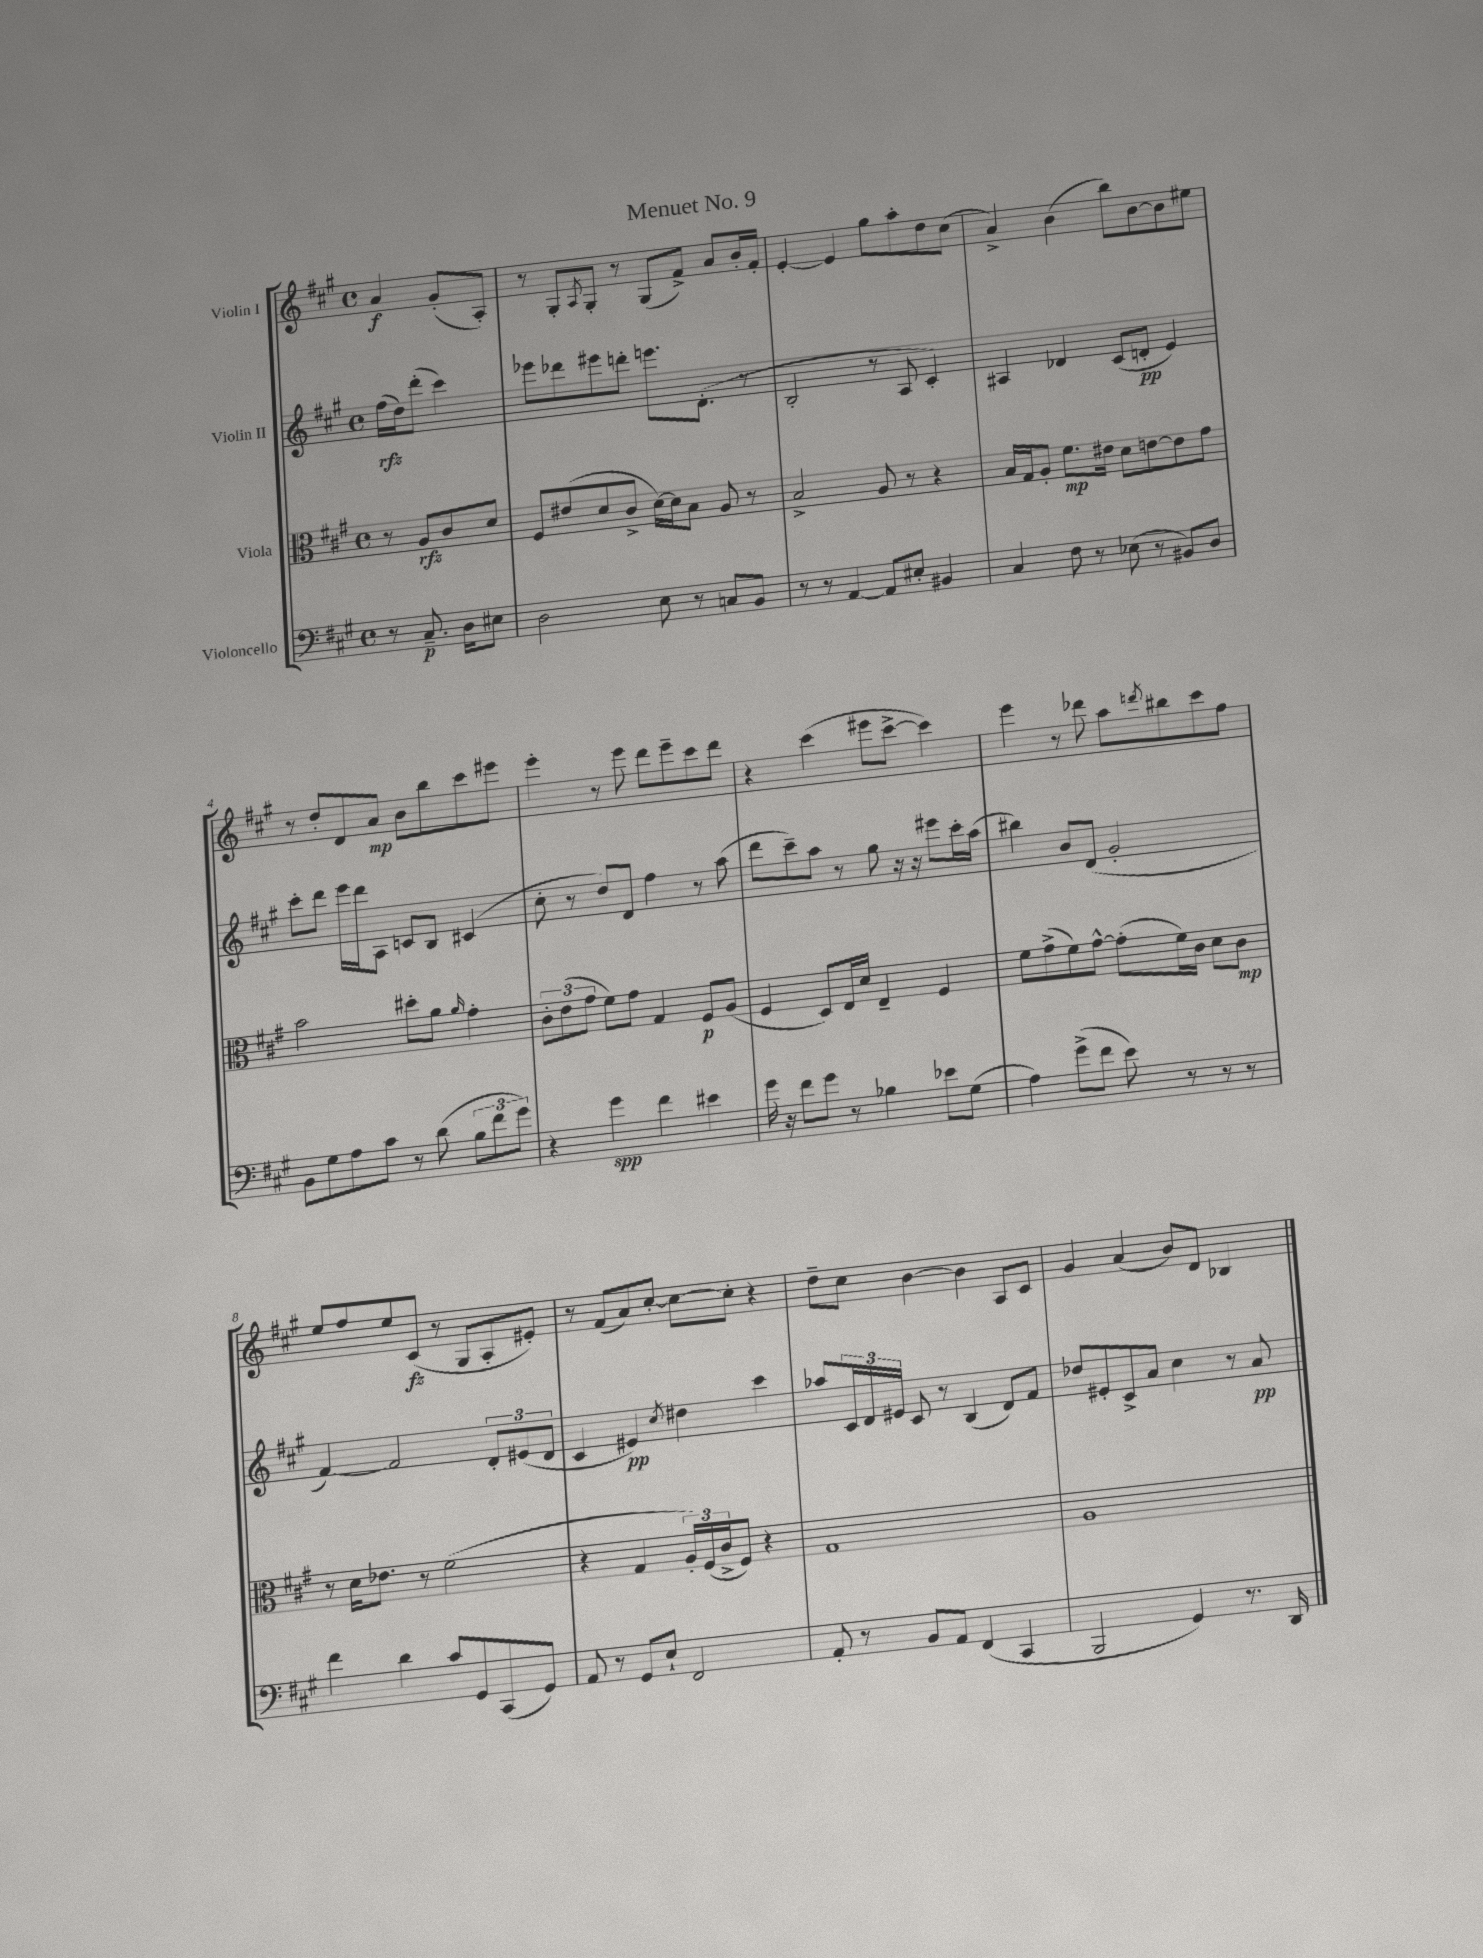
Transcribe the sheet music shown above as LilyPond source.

\header { title = "Menuet No. 9" }
<<
\new StaffGroup <<
\new Staff = "s0" \with { instrumentName = "Violin I" } {
    \clef treble \key a \major \defaultTimeSignature \time 4/4 \partial 2
    a'4\f gis'8-.( a8-.) |
    r8 gis8-. \acciaccatura { a8 } gis8-. r8 gis8( fis'8->) a'8 b'16-. fis'16-. |
    e'4~-. e'4 gis''8 a''8-. d''8 cis''8( |
    a'4->) b'4( b''8) b'8~ b'8 eis''8 |
    r8 d''8-. d'8 a'8\mp b'8 b''8 cis'''8 eis'''8 |
    e'''4-. r8 e'''8 d'''8 e'''8-- cis'''8 d'''8 |
    r4 cis'''4( eis'''8 cis'''8~-> cis'''4) |
    e'''4 r8 des'''8 a''8 \acciaccatura { d'''8 } bis''8 cis'''8 fis''8 |
    e''8 fis''8 e''8 cis'8\fz( r8 gis8 a8-. eis'8-.) |
    r8 fis'8( a'8) cis''8~-. cis''8~ cis''8-. r4 |
    d''8-- cis''8 b'4~ b'4 a8 cis'8 |
    gis'4 a'4( b'8) d'8 bes4 \bar "|." |
}
\new Staff = "s1" \with { instrumentName = "Violin II" } {
    \clef treble \key a \major \defaultTimeSignature \time 4/4 \partial 2
    fis''16\rfz( d''16) d'''8-.( cis'''4) |
    ees'''8 des'''8 eis'''8 d'''8-. e'''8. d'8.-.( r8 |
    b2-. r8 a8 cis'4-.) |
    ais4 des'4 cis'8( d'8-.\pp e'4) |
    cis'''8-. d'''8 e'''16 d'''16 a8 c'8 b8 cis'4( |
    cis''8-. r8 d''8) d'8 fis''4 r8 a''8( |
    d'''8 cis'''8--) a''8 r8 gis''8 r16 r16 eis'''8 cis'''16-. a''16( |
    bis''4) b'8 d'8( gis'2-. |
    fis'4~) fis'2 \tuplet 3/2 { d'8-. eis'8( d'8 } |
    cis'4 eis'4\pp) \acciaccatura { cis''8 } dis''4 cis'''4 |
    aes''8 \tuplet 3/2 { cis'16 d'16 eis'16 } cis'8 r8 b4( d'8) fis'8 |
    des''8 eis'8-. cis'8-> a'8 cis''4 r8 a'8\pp \bar "|." |
}
\new Staff = "s2" \with { instrumentName = "Viola" } {
    \clef alto \key a \major \defaultTimeSignature \time 4/4 \partial 2
    r8 a8\rfz cis'8 d'8 |
    fis8 eis'8( d'8 cis'8-> d'16~) d'16 b8 a8 r8 |
    b2-> a8 r8 r4 |
    b16 gis16 a8-. fis'8.\mp eis'16 d'8 e'8~ e'8 gis'8 |
    b'2 dis''8-. a'8 \grace { a'16 } gis'4-. |
    \tuplet 3/2 { cis'8-. e'8( gis'8 } fis'8) gis'8 gis4 fis8\p a8( |
    fis4 d8) e16 d'16 e4-- fis4 |
    fis'8 gis'8->( fis'8) gis'8~-^ gis'8-.( fis'16) cis'16 d'8 cis'8\mp |
    r8 d'16 ees'8. r8 fis'2( |
    r4 gis4 \tuplet 3/2 { a16-.) fis16( cis'16-> } fis8) r4 |
    gis1 |
    a1 \bar "|." |
}
\new Staff = "s3" \with { instrumentName = "Violoncello" } {
    \clef bass \key a \major \defaultTimeSignature \time 4/4 \partial 2
    r8 cis8.--\p d16 eis8 |
    d2 e8 r8 c8 b,8 |
    r8 r8 a,4~ a,8 eis8-. bis,4 |
    cis4 fis8 r8 ees8( r8 bis,8) d8 |
    b,8 gis8 a8 cis'8 r8 d'8( \tuplet 3/2 { b8 fis'8 gis'8) } |
    r4 gis'4\spp fis'4 eis'4 |
    gis'16 r16 fis'8 gis'8 r8 bes4 ees'8 gis8( |
    a4) gis'8->( fis'8 e'8) r8 r8 r8 |
    fis'4 d'4 cis'8 gis,8 cis,8( gis,8) |
    a,8 r8 gis,8 e8-! fis,2 |
    a,8-. r8 b,8 a,8 fis,4( cis,4 |
    b,,2 gis,4) r8. d,16 \bar "|." |
}
>>
>>
